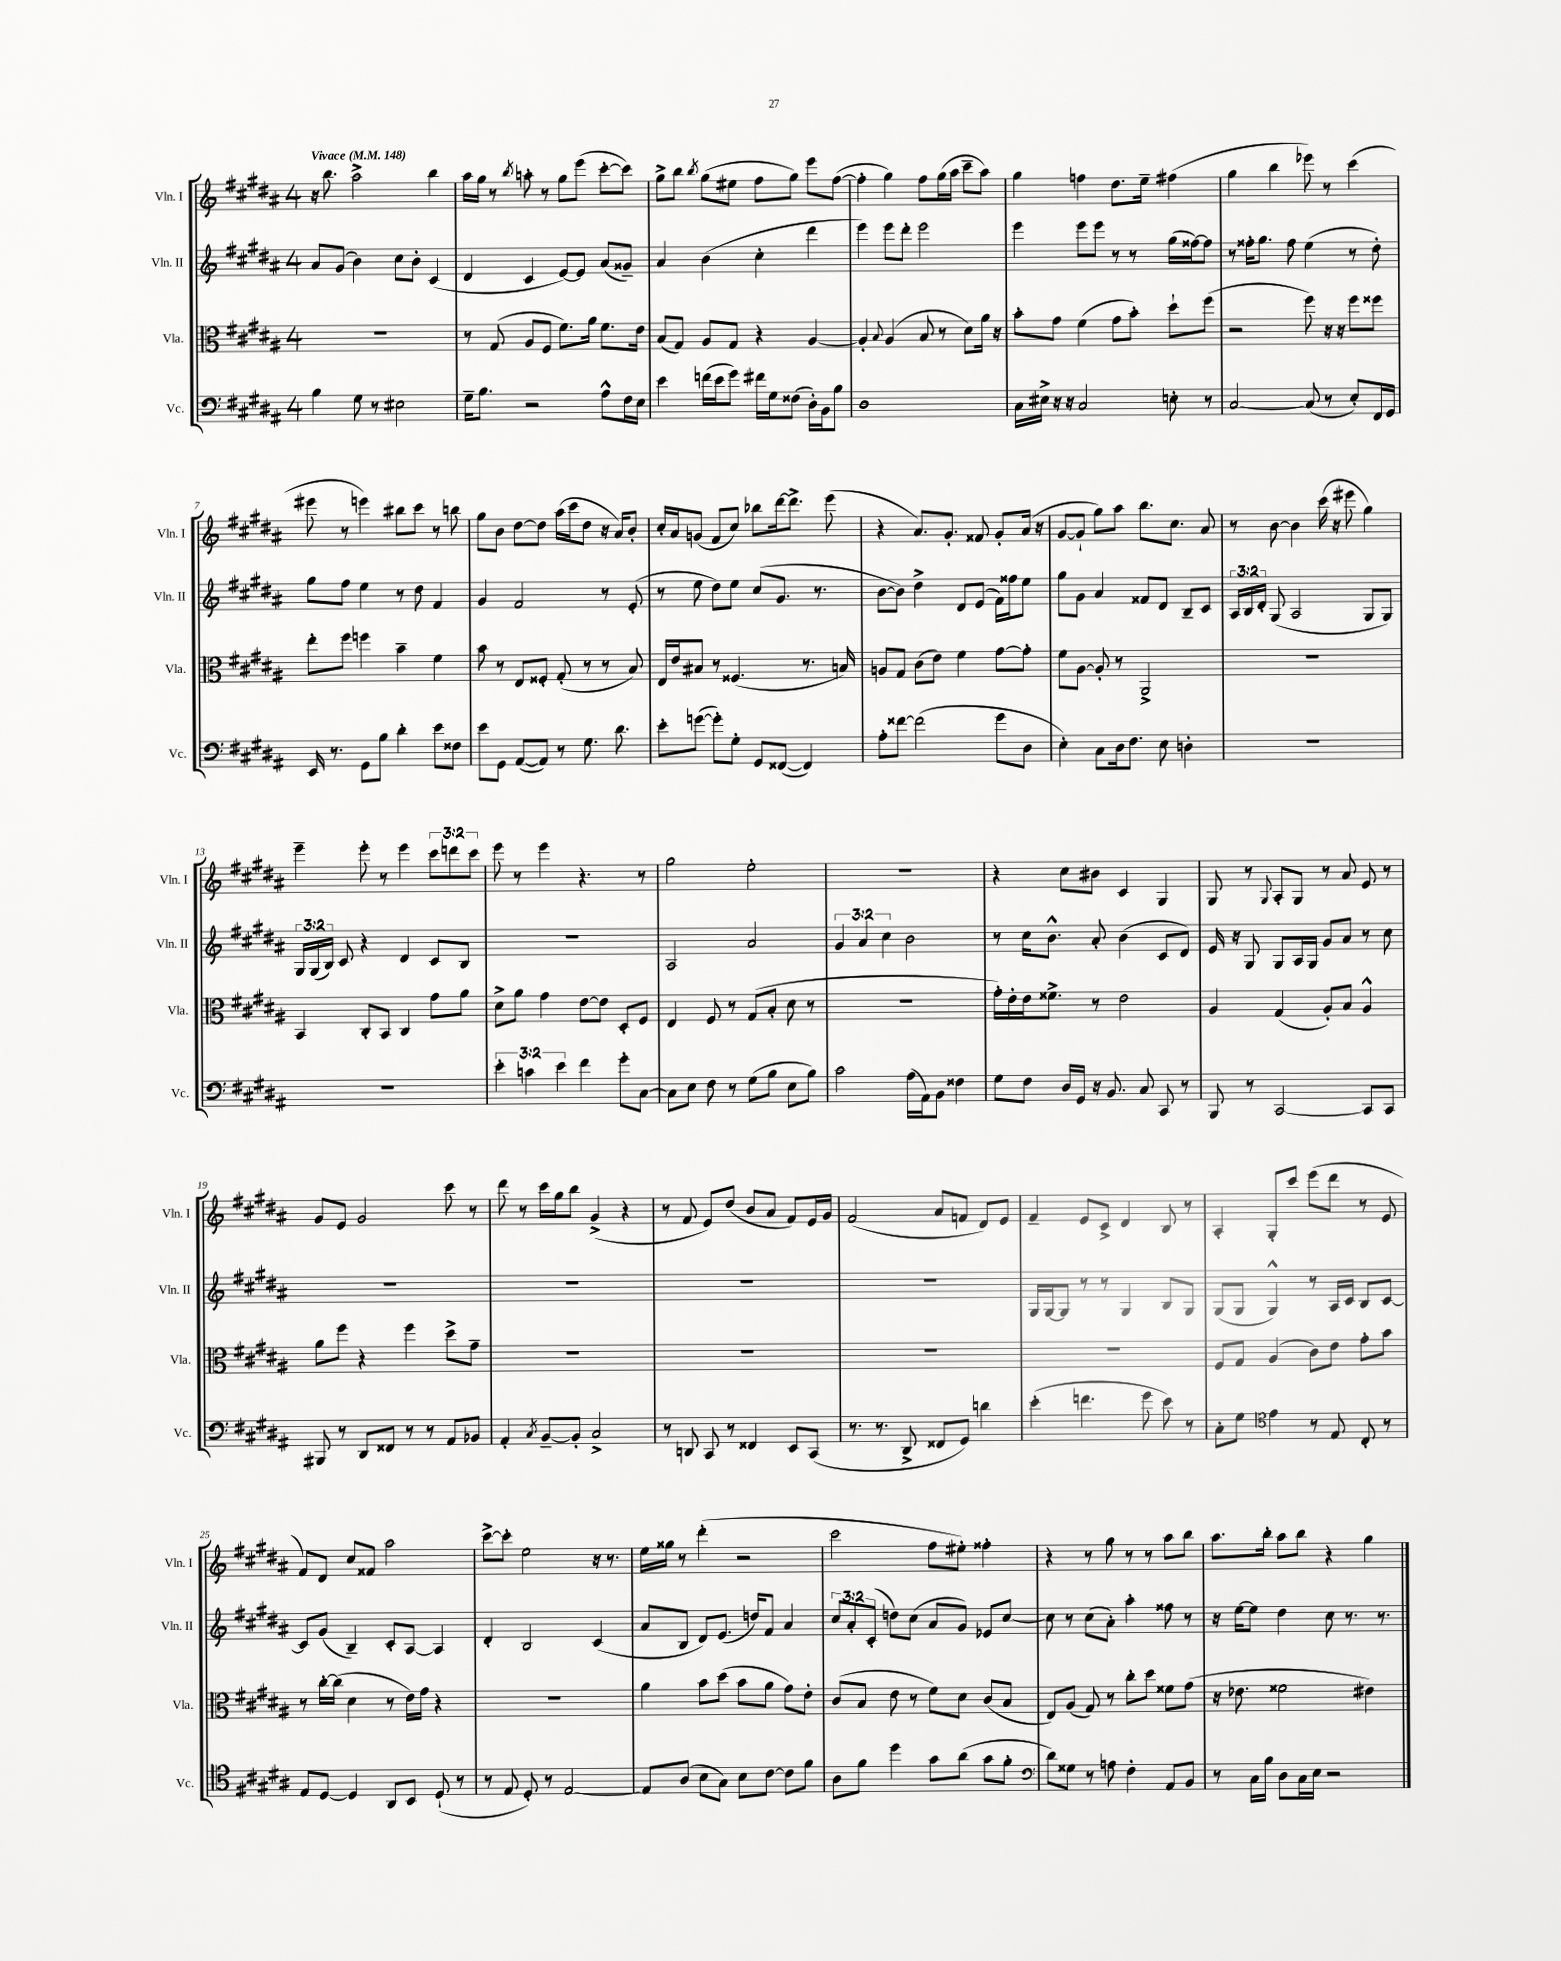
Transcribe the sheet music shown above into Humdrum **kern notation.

**kern	**kern	**kern	**kern
*part4	*part3	*part2	*part1
*staff4	*staff3	*staff2	*staff1
*I"Vc.	*I"Vla.	*I"Vln. II	*I"Vln. I
*I'Vc.	*I'Vla.	*I'Vln. II	*I'Vln. I
*clefF4	*clefC3	*clefG2	*clefG2
*k[f#c#g#d#a#]	*k[f#c#g#d#a#]	*k[f#c#g#d#a#]	*k[f#c#g#d#a#]
*M4/4	*M4/4	*M4/4	*M4/4
*MM148	*MM148	*MM148	*MM148
=1	=1	=1	=1
!	!	!	!LO:TX:a:B:t=Vivace
4B\	1r	8a#/L	16r
.	.	.	8.bb\
.	.	(8g#/J	.
8G#\	.	4b\)	2aa#^\
8r	.	.	.
2E#X\	.	8cc#\L	.
.	.	8b'\J	.
.	.	(4c#/	4bb\
=2	=2	=2	=2
16G#~\KL	8r	4d#/	16aa#\LL
8.B\J	.	.	16gg#\JJ
.	(8G#/	.	8r
.	.	.	8qbb/
2r	8A#/L	4c#/	8aan'\
.	8F#/J	.	8r
.	8.f#\L)	[8e/L)	8gg#\L
.	.	8e/J]	(8eee\J
.	16a#\Jk	.	.
8A#^^\L	8.f#\L	(8a#/L	[8ccc#'\L
16F#\L	.	8g##X~/J)	8ccc#\J])
16E\JJ	16e\Jk	.	.
=3	=3	=3	=3
4e\	(8B/L	4a#/	8gg#^\L
.	8G#/J)	.	8bb\J
.	.	.	8qbb/
(16fn\LL	8A#/L	(4b\	(8gg#\L
16e\J	.	.	.
8g#\J)	8G#/J	.	8ee#X\J
16f#X\LL	4r	4cc#'\	8ff#\L
16G#\J	.	.	.
(8F##X\J	.	.	8gg#\J)
16D#'\LL)	[4A#/	4ddd#\	8eee\L
16BB\J	.	.	.
8B\J	.	.	([8ff#\J
=4	=4	=4	=4
1D#	4A#'/]	4eee\)	4ff#'\]
.	8qqB/	.	.
.	(4A#/	8eee\L	4gg#\)
.	.	8ddd#'\J	.
.	8B/	2eee\	8ff#\L
.	8r	.	(16gg#\L
.	.	.	16aa#\JJ
.	8d#\L)	.	8ccc#~\L
.	16a#\Jk	.	8aa#\J)
.	16r	.	.
=5	=5	=5	=5
16C#\LL	8b'\L	4eee\	4gg#\
16E#X^\JJ	.	.	.
16r	8g#\J	.	.
16r	.	.	.
2C#/	(4f#\	8eee\L	4ffn\
.	.	8eee\J	.
.	8g#\L	8r	8.dd#\L
.	8b'\J)	8r	.
.	.	.	16ee~\Jk
8En'\	8dd#`\L	(16gg#\LL	(4ff#X\
.	.	[16ff##X\J)	.
8r	(8ff#\J	8ff##\J]	.
=6	=6	=6	=6
[2C#/	2r	8r	4gg#\
.	.	16ff##X'\KL	.
.	.	8.gg#\J	.
.	.	.	4bb\
.	.	8ff##\	.
(8C#/]	8ff#\)	(4ee\	8eee-X\)
8r	16r	.	8r
.	16r	.	.
8E'/L)	8ff#\L	8r	(4ccc#\
16FF#/L	8ff##X\J	8dd#'\)	.
16GG#/JJ	.	.	.
!!LO:LB:g=z
=7	=7	=7	=7
16EE/	8ee'\L	8gg#\L	8eee#X\
8.r	.	.	.
.	8ff#\J	8ff#\J	8r
8GG#\L	4ffn\	4ee\	4eeen\)
8B\J	.	.	.
4d#'\	4b~\	8r	8bb#X\L
.	.	8dd#\	8ccc#\J
8e\L	4f#\	4f#/	8r
8F##X\J	.	.	8bbn\
=8	=8	=8	=8
8e\L	8b\	4g#/	8gg#\L
8GG#\J	8r	.	8b\J
([8AA#/L	8E/L	2f#/	[8dd#\L
8AA#/J])	8F##X'/J	.	8dd#\J]
8r	(8G#'/	.	(16aa#\LL
.	.	.	16ccc#\J
8.G#\	8r	.	8dd#\J
.	8r	8r	16r
8.d#\	.	.	16a#/KL)
.	8B/)	(8e'/	8b'/J
=9	=9	=9	=9
8e'\L	16E/LL	8r	16cc#'/LL
.	16e/J	.	16a#/J
([8gn\J	8B#X/J	8ee\	(8gn/J
8g'\L])	8r	8dd#\L)	8f#/L
8G#'\J	(4.F##X/	8ee\J	8cc#/J)
8GG#/L	.	(8cc#/L	8bb-X\L
([8FF##X/J	.	8.g#/J	[16ddd#\k
.	.	.	8.ddd#^\J]
4FF##/])	8.r	.	.
.	.	8.r	.
.	.	.	(8eee\
.	16Bn/)	.	.
=10	=10	=10	=10
8A#'\L	8An/L	[8b\L	4r
[8f##X\J	8G#/J	8b\J])	.
(2f##\]	(8c#\L	4dd#^\	8.a#/L)
.	8e\J)	.	.
.	.	.	8.g#'/J
.	4f#\	8d#/L	.
.	.	(8e/J	8f##X/
8g#\L	[8g#\L	16f#\LL)	8g#'/L
.	.	16ff##X\J	.
8D#\J	8g#'\J]	8ee\J	(16a#/Jk
.	.	.	16r
=11	=11	=11	=11
4E'\)	8f#\L	8gg#\L	[8g#/L
.	[8A#\J	8g#\J	8g#`/J]
8C#\L	8A#'/]	4a#/	8gg#\L)
16D#\k	8r	.	8aa#\J
8.F#\J	.	.	.
.	2AA#^/	8f##X/L	8.bb\L
8E\	.	8d#/J	.
.	.	.	8.cc#\J
4Dn'\	.	8B~/L	.
.	.	8c#/J	8a#/
=12	=12	=12	=12
1r	1r	24A#/LL	8r
.	.	24B/	.
.	.	24d#'/JJ	.
.	.	(8G#/	[8b\
.	.	2A#/	4b\]
.	.	.	(16ccc#\
.	.	.	16r
.	.	.	8eee#X\
.	.	8G#/L	4gg#\)
.	.	8G#/J)	.
!!LO:LB:g=z
=13	=13	=13	=13
1r	4BB/	24G#/LL	4eee~\
.	.	(24G#/	.
.	.	24B/JJ)	.
.	.	8c#/	.
.	8C#'/L	4r	8eee'\
.	8BB/J	.	8r
.	4C#/	4d#/	4eee\
.	8g#\L	8c#/L	12ccc#\L
.	.	.	12dddn\
.	8a#\J	8B/J	.
.	.	.	12ccc#\J
=14	=14	=14	=14
6e'\	8d#^\L	1r	8eee\
.	8a#\J	.	8r
6cn\	.	.	.
.	4g#\	.	4eee\
6e\	.	.	.
4f#\	[8e\L	.	4.r
.	8e\J]	.	.
8g#'\L	8D#'/L	.	.
[8C#\J	8F#/J	.	8r
=15	=15	=15	=15
8C#\L]	4E/	2A#/	2gg#\
8E\J	.	.	.
8F#\	8F#/	.	.
8r	8r	.	.
(8G#\L	(8G#/L	2a#/	2ee'\
8B\J	8B'/J	.	.
8E\L	8d#\	.	.
8B\J)	8r	.	.
=16	=16	=16	=16
2c#\	1r	6g#/	1r
.	.	6a#/	.
.	.	6cc#\	.
(16A#\LL	.	2b\	.
16AA#\J)	.	.	.
8BB\J	.	.	.
4F##X\	.	.	.
=17	=17	=17	=17
8G#\L	16g#'\LL)	8r	4r
.	16e'\	.	.
8F#\J	16e\J	16cc#\KL	.
.	8.f##X^\J	8.b^^\J	.
16D#/LL	.	.	8cc#\L
16GG#/JJ	.	.	.
16r	8r	8a#'/	8b#X\J
8.BB/	.	.	.
.	2e\	(4b\	4c#/
8C#/	.	.	.
8CC#/	.	8c#/L	4G#/
8r	.	8d#/J)	.
=18	=18	=18	=18
8BBB/	4A#/	16e/	8G#/
.	.	16r	.
8r	.	8G#/	8r
.	.	.	8qqG#/
[2CC#/	(4G#/	8G#/L	8A#'/L
.	.	16A#/L	8G#/J
.	.	16G#/JJ	.
.	8A#'/L)	8g#/L	8r
.	8B/J	8a#/J	8a#/
8CC#/L]	4A#^^/	8r	8e/
8CC#/J	.	8cc#\	8r
!!LO:LB:g=z
=19	=19	=19	=19
8BBB#X/	8a#\L	1r	8g#/L
8r	8ff#\J	.	8e/J
8DD#/L	4r	.	2g#/
8FF##X/J	.	.	.
8r	4ff#\	.	.
8r	.	.	.
8AA#/L	8dd#^\L	.	8ccc#\
8BB-X/J	8g#~\J	.	8r
=20	=20	=20	=20
4AA#'/	1r	1r	8ddd#\
.	.	.	8r
8qC#/	.	.	.
[8BB~/L	.	.	16ccc#\LL
.	.	.	16gg#\J
8BB'/J]	.	.	8bb\J
2C#^/	.	.	(4g#^/
.	.	.	4r
=21	=21	=21	=21
8r	1r	1r	8r
8DDn/	.	.	8f#/
8CC#/	.	.	8e/L)
8r	.	.	(8dd#/J
4FF##X/	.	.	8b/L
.	.	.	8a#/J
8EE/L	.	.	8f#/L)
(8CC#/J	.	.	16e/L
.	.	.	16g#/JJ
=22	=22	=22	=22
8.r	1r	1r	(2f#/
8.r	.	.	.
8DD#^/	.	.	.
8FF##X/L	.	.	8a#/L
8GG#/J)	.	.	8fn/J
4dn\	.	.	8d#/L)
.	.	.	8e/J
=23	=23	=23	=23
(4e'\	1r	16G#/LL	4f#~/
.	.	[16G#/J	.
.	.	8G#/J]	.
4.fn\	.	8r	8e/L
.	.	8r	8c#^/J
.	.	4G#/	4d#/
8g#\	.	.	.
8e\)	.	8B/L	8B/
8r	.	8G#/J	8r
=24	=24	=24	=24
8C#'\L	8F#/L	(8G#/L	4A#'/
8G#\J	8G#/J	8G#/J	.
*clefC4	*	*	*
4e\	(4A#/	4G#^^/)	8G#'/L
.	.	.	8ccc#/J
8r	8c#\L)	8r	(8eee\L
8E/	8e\J	16A#/LL	8ddd#\J
.	.	16c#/JJ	.
8C#'/	8g#'\L	8B/L	8r
8r	8b\J	[8c#/J	8e/
!!LO:LB:g=z
=25	=25	=25	=25
8E/L	8r	8c#/L]	8f#/L)
[8D#/J	[16cc#'\LL	(8g#/J	8d#/J
.	(16cc#\JJ]	.	.
4D#/]	4d#\	4B~/)	8cc#/L
.	.	.	8f##X/J
8AA#/L	8r	8c#'/L	2aa#\
8BB/J	16e\LL)	[8A#/J	.
.	16g#\JJ	.	.
(8D#`/	4r	4A#/]	.
8r	.	.	.
=26	=26	=26	=26
8r	1r	4d#'/	[8ccc#^\L
8E/	.	.	8ccc#'\J]
8D#'/)	.	2B/	2ee\
8r	.	.	.
[2E/	.	.	.
.	.	(4c#/	16r
.	.	.	8.r
=27	=27	=27	=27
8E/L]	4a#\	8a#/L	16ee\LL
.	.	.	16gg##X\JJ
(8A#/J	.	8B/J	8r
8B\L	8b\L	8d#/L)	(4ddd#'\
8G#\J)	(8dd#\J	(8.e/J	.
8B\L	8b\L	.	2r
.	.	16ddn/KL)	.
[8c#\J	8a#\J	8f#/J	.
8c#\L]	8g#\L)	4a#/	.
8f#\J	8e'\J	.	.
=28	=28	=28	=28
8A#\L	(8c#/L	12cc#/L	2ccc#\
.	.	12a#'/	.
8f#\J	8B/J	.	.
.	.	(12c#'/J	.
4dd#\	8e\	8ddn\L)	.
.	8r	(8cc#\J	.
8g#\L	8f#\L)	8a#/L	8ff#\L
(8a#\J	8d#\J	8g#/J)	8ee#X'\J)
8g#\L	(8c#/L	8e-X/L	4ff##X'\
8f#'\J	8B/J	[8cc#/J	.
=29	=29	=29	=29
*clefF4	*	*	*
8d#\L)	8E/L)	8cc#\]	4r
8G##X\J	(8A#/J	8r	.
8r	8G#/)	(8cc#\L	8r
8An\	8r	8a#'\J)	8gg#\
4F#'\	8cc#'\L	4aa#'\	8r
.	8dd#\J	.	8r
8AA#/L	8f##X\L	8ff##X\	8aa#\L
8BB/J	(8g#\J	8r	8bb\J
=30	=30	=30	=30
8r	16r	16r	8.aa#\L
.	8.e-X\	[16ee\KL	.
16C#\LL	.	8ee\J]	.
16B\JJ	.	.	16bb'\Jk
8D#\L	2f##X\	4dd#\	8aa#\L
16C#\L	.	.	8bb\J
16E\JJ	.	.	.
2r	.	8cc#\	4r
.	.	8.r	.
.	4e#X\)	.	4gg#\
.	.	8.r	.
==	==	==	==
*-	*-	*-	*-
